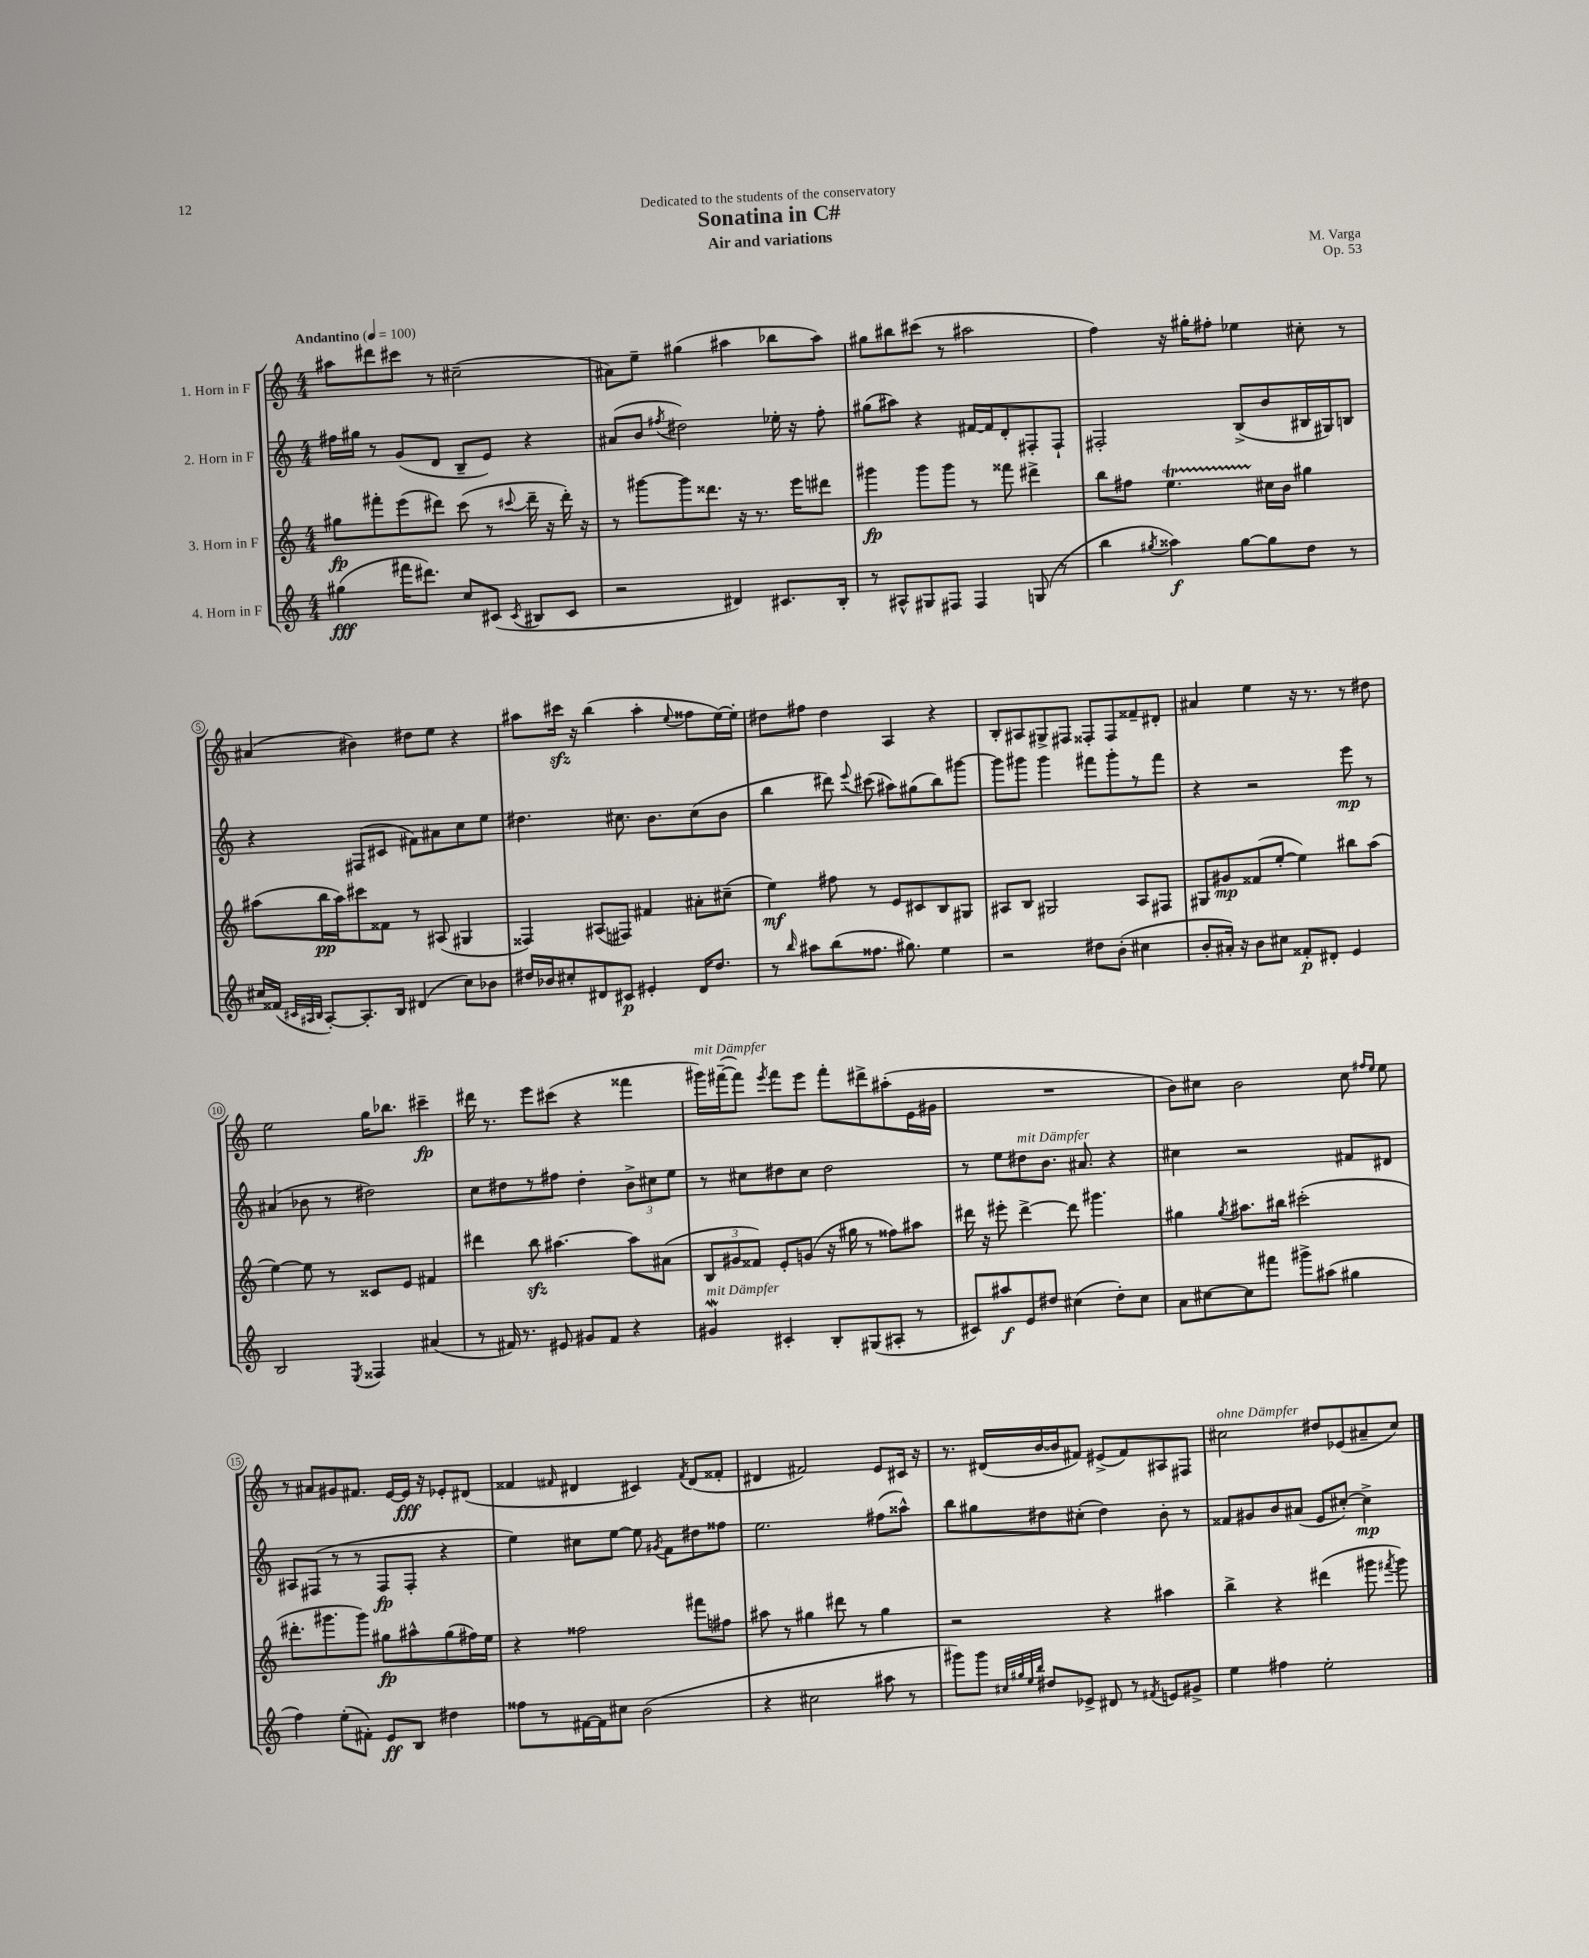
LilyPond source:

\header { title = "Sonatina in C#" composer = "M. Varga" subtitle = "Air and variations" dedication = "Dedicated to the students of the conservatory" opus = "Op. 53" }
<<
\new StaffGroup <<
\new Staff = "s0" \with { instrumentName = "1. Horn in F" } {
    \clef treble \key c \major \numericTimeSignature \time 4/4 \tempo "Andantino" 4 = 100
    \autoBeamOff ais''8[ dis'''8 cis'''8] r8 cis''2--( |
    ais'8[) e''8]-- gis''4( ais''4 bes''8[ ais''8]) |
    gis''8[ bis''8 cis'''8]( r8 ais''2 |
    f''4) r16 gis''16[-. fis''8]-. ees''4 cis''8-. r8 |
    ais'4( bis'4) dis''8[ e''8] r4 |
    ais''8[ cis'''16]\sfz r16 b''4( ais''4-. \appoggiatura { e''8 } fisis''8[ e''16~) e''16]-. |
    dis''8[ fis''8] dis''4 a4 r4 |
    b8[-. ais8 gis8-> fis8] fisis8[-. fisis8 fisis'8-- dis'8]-. |
    ais'4 e''4 r16 r8. r8 dis''8 |
    e''2 g''16[ bes''8.] cis'''4--\fp |
    dis'''16 r8. e'''8[ cis'''8]( r4 fisis'''4 |
    gis'''16[^\markup { \italic "mit Dämpfer" }) fis'''16~--( fis'''8]) \acciaccatura { e'''8 } fis'''8[ e'''8] fis'''8[-. dis'''8-> ais''8-.( e'16 gis'16] |
    R1 |
    b'8[) cis''8] b'2 cis''8 \grace { fis''16[ e''16] } e''8 |
    r8 ais'8[ gis'8 fis'8.] e'16[~ e'16]\fff r16 ees'8[-. dis'8]( |
    fisis'4 \grace { fis'16 } dis'4 cis'4) \acciaccatura { fis'8 } dis'8[( fisis'8]-. |
    dis'4 fis'2) e'8[ cis'16] r16 |
    r8. dis'16[( b'16~ b'16 fis'8]) eis'8[->( fis'8) ais8 fis8] |
    cis''2^\markup { \italic "ohne Dämpfer" } dis''8[ ees'8( ais'8-- cis''8]) \bar "|." |
}
\new Staff = "s1" \with { instrumentName = "2. Horn in F" } {
    \clef treble \key c \major \numericTimeSignature \time 4/4
    \autoBeamOff fis''16[ gis''16] r8 g'8[( d'8] b8[-- e'8]) r4 |
    ais'8[( b'8] \acciaccatura { fis''8 } dis''2) ees''16-. r16 fis''8-. |
    gis''8[( ais''8]) r4 fis'16[~ fis'16 d'8-. fis8-. fis8]-! |
    fis2-. b8[->( b'8 bis16 gis16) b8] |
    r4 fis8[( cis'8] fis'8[) ais'8 c''8 e''8] |
    dis''4. cis''8. b'8.[ cis''8( b'8] |
    b''4 dis'''8) \appoggiatura { e'''8 } cis'''8( ais''8[) gis''8( b''8) gis'''8]~ |
    gis'''8[ gis'''8] gis'''4 fis'''8[ gis'''8-. r8 fis'''8] |
    r4 r2 e'''8\mp r8 |
    ais'4( bes'8 r8 dis''2) |
    c''8[ dis''8 r8 fis''8] dis''4-. \tuplet 3/2 { b'8[-> cis''8 e''8] } |
    r8 cis''8[ dis''8 cis''8] dis''2 |
    r8 e''8[ dis''8^\markup { \italic "mit Dämpfer" } b'8.] ais'8. r4 |
    cis''4 r2 fis'8[ dis'8] |
    ais8[ fis8]( r8 r8 fis8[\fp fis8]-. r4 |
    e''4) cis''8[ e''8]~ e''8 \acciaccatura { gis'8 } f'8[ dis''8 fisis''8] |
    e''2. fis''8[( aisis''8]-^) |
    b''8[ gis''8 dis''8 cis''8]-.( dis''4) b'8-. r8 |
    fisis'8[ gis'8 b'8 ais'8]( e'8[ cis''8]~-.) cis''4->\mp \bar "|." |
}
\new Staff = "s2" \with { instrumentName = "3. Horn in F" } {
    \clef treble \key c \major \numericTimeSignature \time 4/4
    \autoBeamOff gis''8[\fp fis'''8-. e'''8( dis'''8]) c'''8( r8 \appoggiatura { cis'''8 } dis'''16-- r16 dis'''16-.) r16 |
    r8 gis'''8[~ gis'''8 disis'''8.] r16 r8. e'''16[ dis'''8] |
    gis'''4\fp gis'''8[ gis'''8] r8 fisis'''8 dis'''4-> |
    b''8[ fis''8] e''4.\startTrillSpan cis''16[\stopTrillSpan b'16] gis''4 |
    ais''8[( b''16\pp ais''16) cis'''8 fisis'8] r8 ais8( gis4 |
    fisis4) ais8[( fis8]) fis'4 ais'8[-. cis''8]--( |
    e''4\mf) fis''8 r8 e'8[ cis'8 b8 gis8] |
    ais8[ b8] gis2 ais8[ fis8] |
    gis8[ gis'8\mp fisis'8( e''8]~-. e''4) bis''8[ a''8]( |
    e''4~) e''8 r8 cisis'8[ e'8] fis'4 |
    dis'''4 b''8\sfz ais''4.~ ais''8[ ais'8]( |
    \tuplet 3/2 { b8[ gis'8 fisis'8]) } e'8[-. g'8]( r16 gis''16 r8 fisis''8[) ais''8] |
    dis'''16 r16 eis'''8-. dis'''4~-> dis'''8 gis'''4. |
    gis''4 \acciaccatura { gis''8 } ais''8.[ bis''16] cis'''2-.( |
    dis'''8.[-. gis'''8. gis'''8]) gis''8[\fp ais''8-^ gis''8( fis''16) e''16] |
    r4 fisis''2 fis'''8[ fis''8] |
    ais''8 r8 gis''4 dis'''8 r8 gis''4 |
    r2 r4 ais''4 |
    b''4-> r4 dis'''4( gis'''8 \acciaccatura { fis'''8 } gis'''8) \bar "|." |
}
\new Staff = "s3" \with { instrumentName = "4. Horn in F" } {
    \clef treble \key c \major \numericTimeSignature \time 4/4
    \autoBeamOff gis''4\fff( fis'''16[ dis'''8.]) c''8[ cis'8]( \acciaccatura { cis'8 } bis8[ cis'8] |
    r2 dis'4) cis'8.[ b16]-. |
    r8 ais8[-^ gis8 fis8] fis4 g8( r8 |
    b''4 \acciaccatura { gis''8 } aisis''4\f) gis''8[~ gis''8 d''8] r8 |
    cis''16[ fisis'16]( \grace { cis'32[ ais32 b32] } ais8[~-.) ais8.-. b16] dis'4( cis''8[) bes'8] |
    dis''16[ bes'16 cis''8-. dis'8 cis'8]\p eis'4-. dis'16[ dis''8.] |
    r8 \grace { b''16 } ais''8[ b''8( fisis''8.] gis''8.) e''4 |
    r2 dis''8[ b'8]-.( cis''4 |
    b'8[-. ais'16]-.) r16 b'8[ cis''8] fisis'8[-.\p dis'8]-. e'4 |
    b2 \acciaccatura { e8 } fisis4 ais'4( |
    r8 fis'16) r8. eis'8 gis'8[ fis'8] r4 |
    gis'4\mordent^\markup { \italic "mit Dämpfer" } cis'4-. b8[-. gis8( ais8]-. r8 |
    cis'8[) ais''8\f e'8 dis''8] cis''4( dis''8[-.) cis''8] |
    a'8[ cis''8~ cis''8 fis'''8] gis'''8[-> ais''8]( gis''4 |
    f''4) e''8[-.( fis'8]-.) e'8[\ff b8] dis''4 |
    fisis''8[ r8 fis'16~ fis'16 cis''8] b'2( |
    r4 cis''2 ais''8 r8 |
    gis'''8[) gis'''8] \grace { cis''32[ gis''32 e''32 b''32] } dis''8[ ees'8]-> dis'8 r8 \acciaccatura { fis'8 } e'8[ gis'8]-> |
    e''4 fis''4 e''2-. \bar "|." |
}
>>
>>
\layout { \context { \Score \override BarNumber.stencil = #(make-stencil-circler 0.1 0.3 ly:text-interface::print) } }
